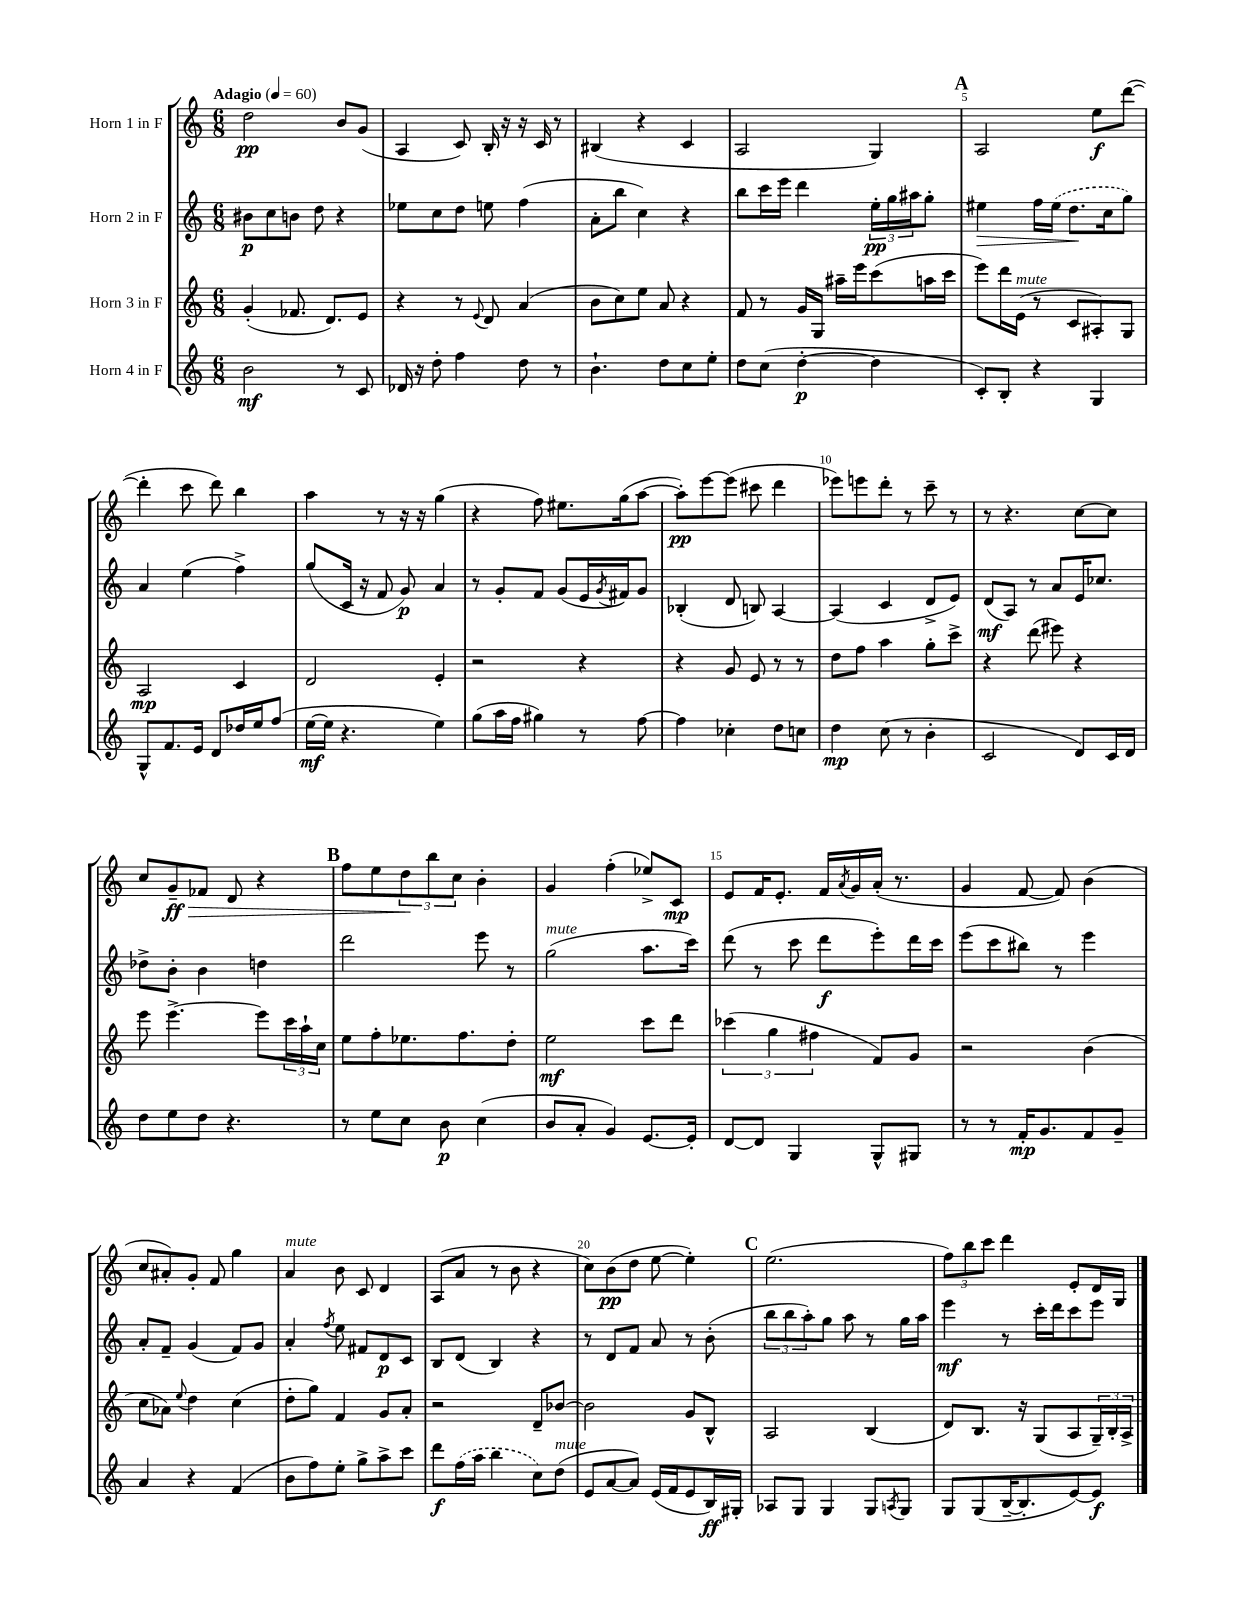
<<
\new StaffGroup <<
\new Staff = "s0" \with { instrumentName = "Horn 1 in F" } {
    \clef treble \key c \major \numericTimeSignature \time 6/8 \tempo "Adagio" 4 = 60
    d''2\pp b'8 g'8( |
    a4 c'8) b16-. r16 r16 c'16 r8 |
    bis4( r4 c'4 |
    a2 g4) |
    \mark \markup { \bold "A" } a2 e''8\f d'''8~( |
    d'''4-. c'''8 d'''8) b''4 |
    a''4 r8 r16 r16 g''4( |
    r4 f''8) eis''8. g''16( a''8~ |
    a''8-.\pp) e'''8~ e'''8( cis'''8 d'''4 |
    ees'''8) e'''8 d'''8-. r8 c'''8-- r8 |
    r8 r4. c''8~ c''8 |
    c''8 g'8--\ff\> fes'8 d'8 r4 |
    \mark \markup { \bold "B" } f''8 e''8 \tuplet 3/2 { d''8\! b''8 c''8 } b'4-. |
    g'4 f''4-.( ees''8->) c'8\mp |
    e'8 f'16 e'8.-. f'16 \acciaccatura { a'8 } g'16 a'16-.( r8. |
    g'4 f'8~ f'8) b'4( |
    c''8 ais'8-.) g'8-. f'8 g''4 |
    a'4^\markup { \italic "mute" } b'8 c'8 d'4 |
    a8( a'8 r8 b'8 r4 |
    c''8) b'8\pp( d''8 e''8~ e''4-.) |
    \mark \markup { \bold "C" } e''2.( |
    \tuplet 3/2 { f''8) b''8 c'''8 } d'''4 e'8-. d'16 g16 \bar "|." |
}
\new Staff = "s1" \with { instrumentName = "Horn 2 in F" } {
    \clef treble \key c \major \numericTimeSignature \time 6/8
    bis'8\p c''8 b'8 d''8 r4 |
    ees''8 c''8 d''8 e''8 f''4( |
    a'8-. b''8 c''4) r4 |
    b''8 c'''16 e'''16 d'''4 \tuplet 3/2 { e''16-.\pp g''16 ais''16 } g''8-. |
    \mark \markup { \bold "A" } eis''4\> f''16 \once \slurDashed eis''16( d''8.\! c''16 g''8) |
    a'4 e''4( f''4->) |
    g''8( c'16 r16 f'8 g'8\p) a'4 |
    r8 g'8-. f'8 g'8( e'16 \acciaccatura { g'8 } fis'16) g'8 |
    bes4-.( d'8 b8) a4~ |
    a4( c'4 d'8-> e'8) |
    d'8\mf( a8) r8 a'8 e'16 ces''8. |
    des''8-> b'8-. b'4 d''4 |
    \mark \markup { \bold "B" } d'''2 e'''8 r8 |
    g''2^\markup { \italic "mute" }( a''8. c'''16) |
    d'''8( r8 c'''8 d'''8\f e'''8-.) d'''16 c'''16 |
    e'''8( c'''8 bis''8) r8 e'''4 |
    a'8-. f'8-- g'4( f'8) g'8 |
    a'4-. \acciaccatura { f''8 } e''8 fis'8 d'8\p c'8 |
    b8 d'8( b4) r4 |
    r8 d'8 f'8 a'8 r8 b'8-.( |
    \mark \markup { \bold "C" } \tuplet 3/2 { b''8 b''8 a''8-.) } g''8 a''8 r8 g''16 a''16 |
    e'''4\mf r8 c'''16-. d'''16 c'''8 e'''8 \bar "|." |
}
\new Staff = "s2" \with { instrumentName = "Horn 3 in F" } {
    \clef treble \key c \major \numericTimeSignature \time 6/8
    g'4-.( fes'8. d'8.) e'8 |
    r4 r8 \appoggiatura { e'8 } d'8 a'4( |
    b'8 c''8) e''8 a'8 r4 |
    f'8 r8 g'16 g16 ais''16-- e'''16 c'''8( a''16 c'''16 |
    \mark \markup { \bold "A" } e'''8) d'''16 e'16^\markup { \italic "mute" }( r8 c'8 ais8-.) g8 |
    a2\mp c'4 |
    d'2 e'4-. |
    r2 r4 |
    r4 g'8 e'8 r8 r8 |
    d''8 f''8 a''4 g''8-. c'''8-> |
    r4 d'''8( eis'''8) r4 |
    e'''8 e'''4.~-> e'''8 \tuplet 3/2 { c'''16 a''16-! c''16 } |
    \mark \markup { \bold "B" } e''8 f''8-. ees''8. f''8. d''8-. |
    e''2\mf c'''8 d'''8 |
    \tuplet 3/2 { ces'''4( g''4 fis''4 } f'8) g'8 |
    r2 b'4( |
    c''8 aes'8) \appoggiatura { e''8 } d''4 c''4( |
    d''8-. g''8) f'4 g'8 a'8-. |
    r2 d'8-- bes'8~ |
    bes'2 g'8 b8-^ |
    \mark \markup { \bold "C" } a2 b4( |
    d'8) b8. r16 g8( a8 \tuplet 3/2 { g16--) b16-. a16-> } \bar "|." |
}
\new Staff = "s3" \with { instrumentName = "Horn 4 in F" } {
    \clef treble \key c \major \numericTimeSignature \time 6/8
    b'2\mf r8 c'8 |
    des'16 r16 d''8-. f''4 d''8 r8 |
    b'4.-! d''8 c''8 e''8-. |
    d''8 c''8( d''4~-.\p d''4 |
    \mark \markup { \bold "A" } c'8-.) b8-. r4 g4 |
    g8-^ f'8. e'16 d'8 des''16 e''16 f''8( |
    e''16~\mf e''16 r4. e''4) |
    g''8( a''16 f''16 gis''4) r8 f''8~ |
    f''4 ces''4-. d''8 c''8 |
    d''4\mp c''8( r8 b'4-. |
    c'2 d'8) c'16 d'16 |
    d''8 e''8 d''8 r4. |
    \mark \markup { \bold "B" } r8 e''8 c''8 b'8\p c''4( |
    b'8 a'8-. g'4) e'8.~ e'16-. |
    d'8~ d'8 g4 g8-^ gis8 |
    r8 r8 f'16-.\mp g'8. f'8 g'8-- |
    a'4 r4 f'4( |
    b'8 f''8) e''8-. g''8-> a''8-> c'''8 |
    d'''8\f \once \slurDashed f''16( a''16 b''4 c''8) d''8^\markup { \italic "mute" }( |
    e'8 a'8~ a'8) e'16( f'16 e'8 b16\ff) gis16-. |
    \mark \markup { \bold "C" } aes8 g8 g4 g8 \acciaccatura { a8 } g8 |
    g8 g8( b16~-- b8.-. e'8~) e'8\f \bar "|." |
}
>>
>>
\layout { \context { \Score \override BarNumber.break-visibility = ##(#f #t #t) barNumberVisibility = #(every-nth-bar-number-visible 5) } }
